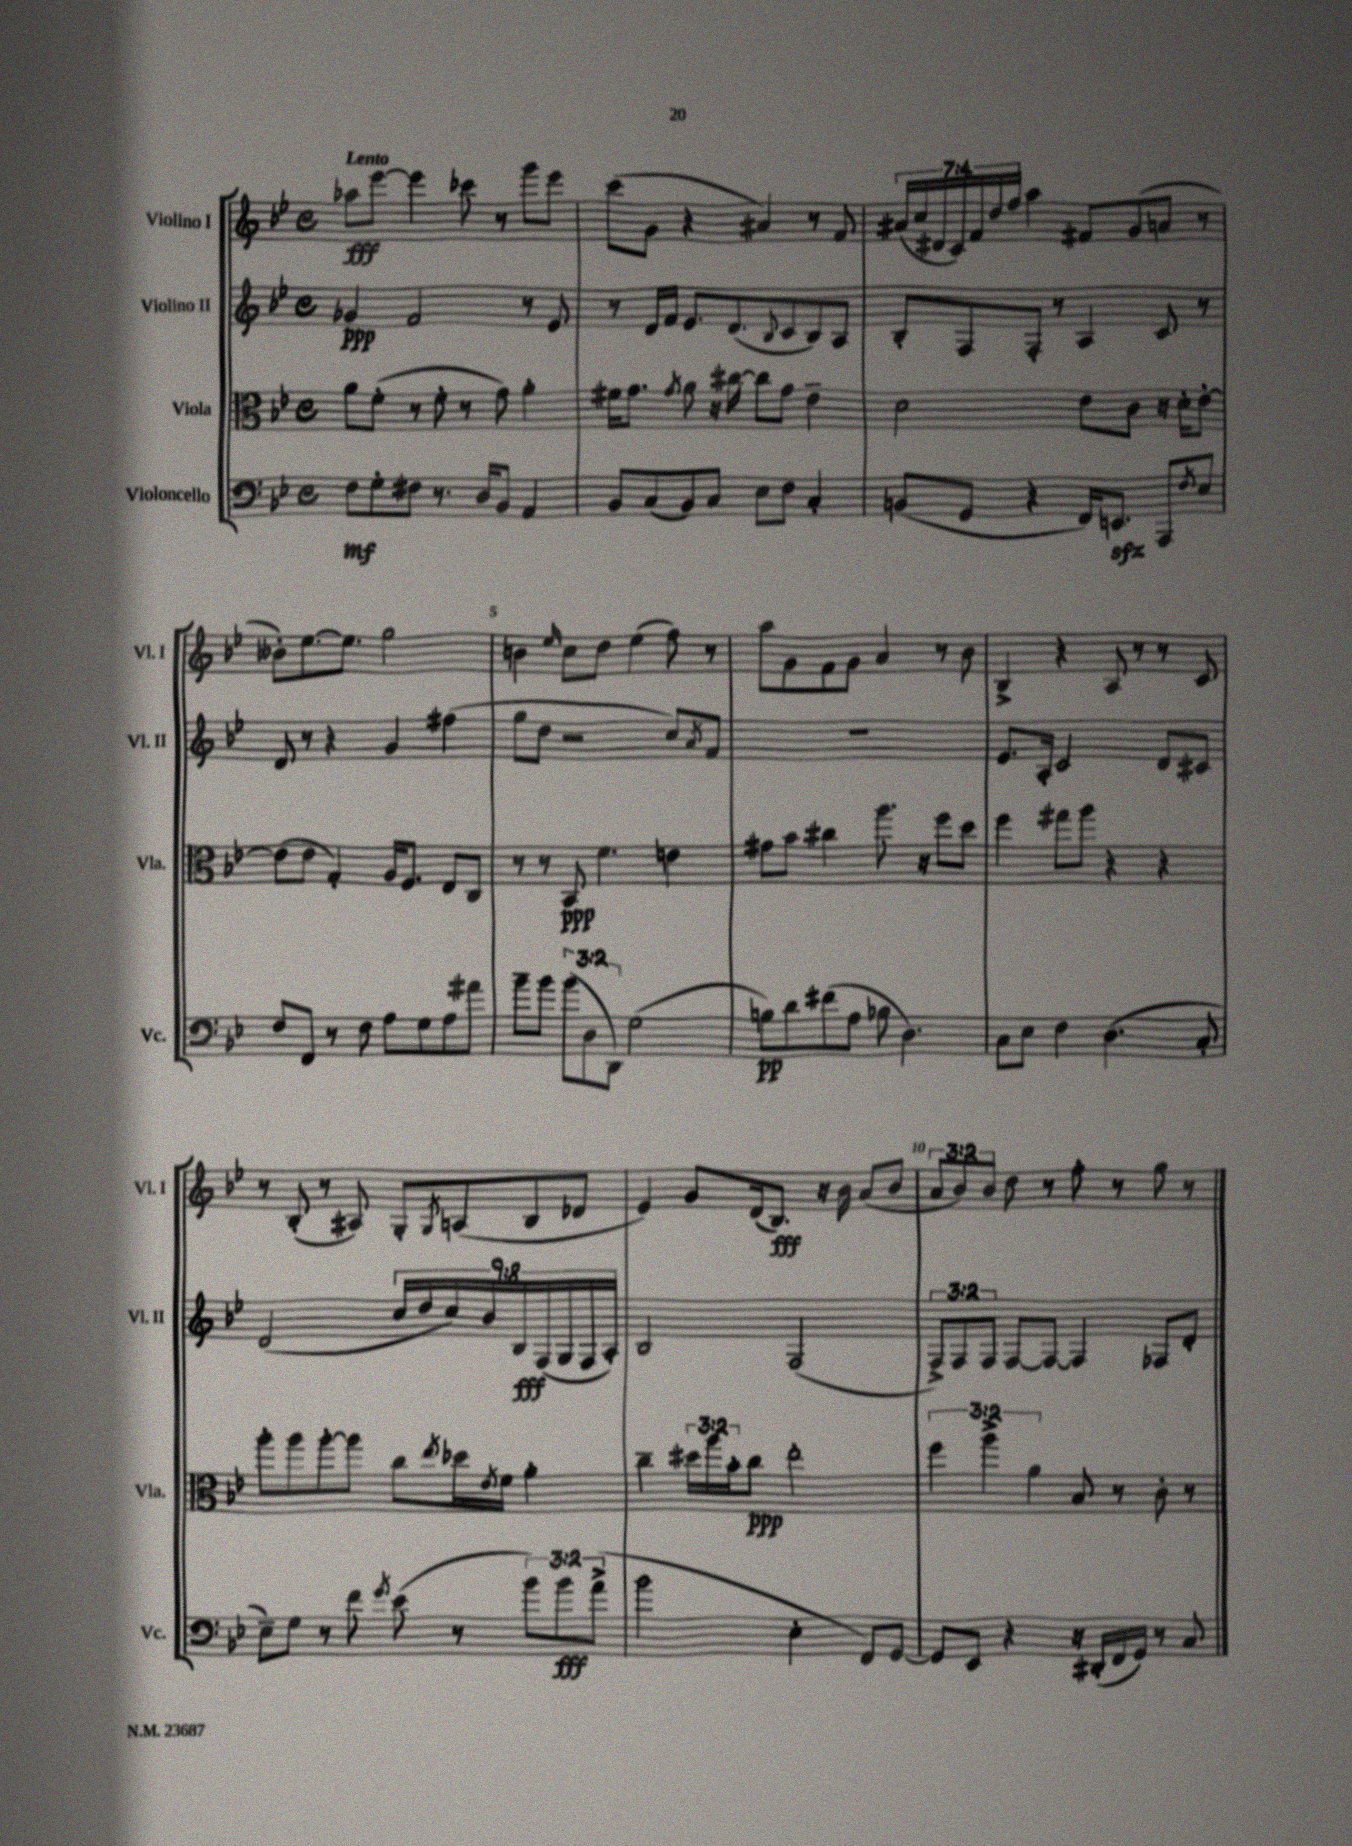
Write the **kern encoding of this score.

**kern	**kern	**kern	**kern
*staff4	*staff3	*staff2	*staff1
*clefF4	*clefC3	*clefG2	*clefG2
*k[b-e-]	*k[b-e-]	*k[b-e-]	*k[b-e-]
*M4/4	*M4/4	*M4/4	*M4/4
*met(c)	*met(c)	*met(c)	*met(c)
8F\L	8a\L	4g-/	8aa-\L
8G'\	(8f'\J	.	[8eee-\J
8F#\J	8r	2f/	4eee-\]
8.r	8f'\	.	.
.	8r	.	8ccc-\
16D/LK	.	.	.
8BB-/J	8g\)	.	8r
4AA/	4a'\	8r	8ggg\L
.	.	8e-/	8eee-\J
=	=	=	=
8BB-/L	16f#\LK	8r	(8ccc\L
.	8.g\J	.	.
(8C/	.	16d/LL	8g\J
.	.	16f/JJ	.
.	8qg/	.	.
8BB-/)	8a\	8.e-/L	4r
8C/J	16r	.	.
.	[16cc#\	(8.d/	.
8E-\L	8cc#\]L	.	4a#/)
.	.	8qqB-/	.
8F\J	8g\J	8c/	.
4C'/	4e-~\	8B-/)	8r
.	.	8A/J	8f/
=	=	=	=
(8BB/L	2d\	8B-'/L	(28a#/LL
.	.	.	28cc/
.	.	.	28d#/
.	.	.	28c/)
8GG/J	.	8F/	.
.	.	.	28f/
.	.	.	28dd/
.	.	.	28ff/JJ
4r	.	8F'/J	4aa\
.	.	8r	.
16FF/LK)	8e-\L	4A/	8f#/L
8.EE/J	.	.	.
.	8c\J	.	(8g/
8AAA/L	16r	8c/	8a/J
.	16d'\LK	.	.
8qF/	.	.	.
8E-/J	[8e-'\J	8r	8r
=	=	=	=
8F/L	(8e-\]L	8d/	8b--'\L)
8FF/J	8e-\J	8r	[8.ee-\
8r	4G'/)	4r	.
.	.	.	8.ee-\]J
8F\	.	.	.
8A\L	16A/LK	4g/	2gg\
.	8.F/J	.	.
8G\	.	.	.
8A\	8E-/L	(4ff#\	.
8a#\J	8C/J	.	.
=	=	=	=
8b-~\L	8r	8gg\L	4b\
8b-\J	8r	8dd\J	.
.	.	.	16qqee-/
(12b-\L	8BB-/	2r	8cc\L
12D\	.	.	.
.	4.f\	.	8dd\J
12DD\J)	.	.	.
(2G\	.	.	(4ee-\
.	4e\	8cc/L)	8ff\)
.	.	8qa/	.
.	.	8f/J	8r
=	=	=	=
8B\L)	8g#\L	1r	8aa\L
8d\	8b-\J	.	8g\
(8f#\	4cc#\	.	8f\
8A\J	.	.	8g\J
8B-\	8.aa\	.	4a/
4.D\)	.	.	.
.	16r	.	.
.	8ff\L	.	8r
.	8dd\J	.	8b-\
=	=	=	=
8C\L	4ff\	8.e-/L	4B-^/
8E-\J	.	.	.
.	.	16A'/Jk	.
4F\	8gg#\L	2c/	4r
.	8aa\J	.	.
(4.D\	4r	.	8A/
.	.	.	8r
.	4r	8d/L	8r
8C'/	.	8c#/J	8c/
=	=	=	=
8E-~\L)	8aa'\L	(2d/	8r
8G\J	8aa\	.	(8B-'/
8r	[8aa'\	.	8r
8f\	8aa\]J	.	8A#/)
8qg/	.	.	.
(8e-\	8cc\L	18cc/LL	8G'/L
.	.	18dd/	.
.	.	18cc/)	.
.	8qee-/	.	8qG/
8r	16dd-\L	.	(8A/
.	.	18b-/	.
.	8qe-/	.	.
.	16f\JJ	.	.
.	.	18B-/	.
12b-\L)	4a'\	.	8B-/
.	.	(18F/	.
12b-\	.	18G/	.
.	.	.	8d-/J
.	.	18F/	.
(12a^\J	.	.	.
.	.	18A'/JJ)	.
=	=	=	=
2b-\	4cc~\	2B-/	4e-/)
.	24dd#\LL	.	8g/L
.	24aa\	.	.
.	24b-'\J	.	.
.	8cc\J	.	(16d/k
.	.	.	8.B-/J)
4E-'\	2ee-'\	(2F/	.
.	.	.	16r
.	.	.	16b-\
8FF/L)	.	.	(8a/L
[8GG/J	.	.	8b-/J
=	=	=	=
8GG/]L	6ff\	12F^/L)	12a/L
.	.	12F/	12b-/)
8EE-/J	.	.	.
.	6aa^\	12F/J	12b-/J
4r	.	[8F/L	8dd\
.	6a\	.	.
.	.	8F/_J	8r
16r	8B-/	4F/]	8ff'\
(16DD#'/LL	.	.	.
16FF/	8r	.	8r
16GG/JJ)	.	.	.
8r	8c'\	8F-/L	8gg\
8C/	8r	8d'/J	8r
==	==	==	==
*-	*-	*-	*-
